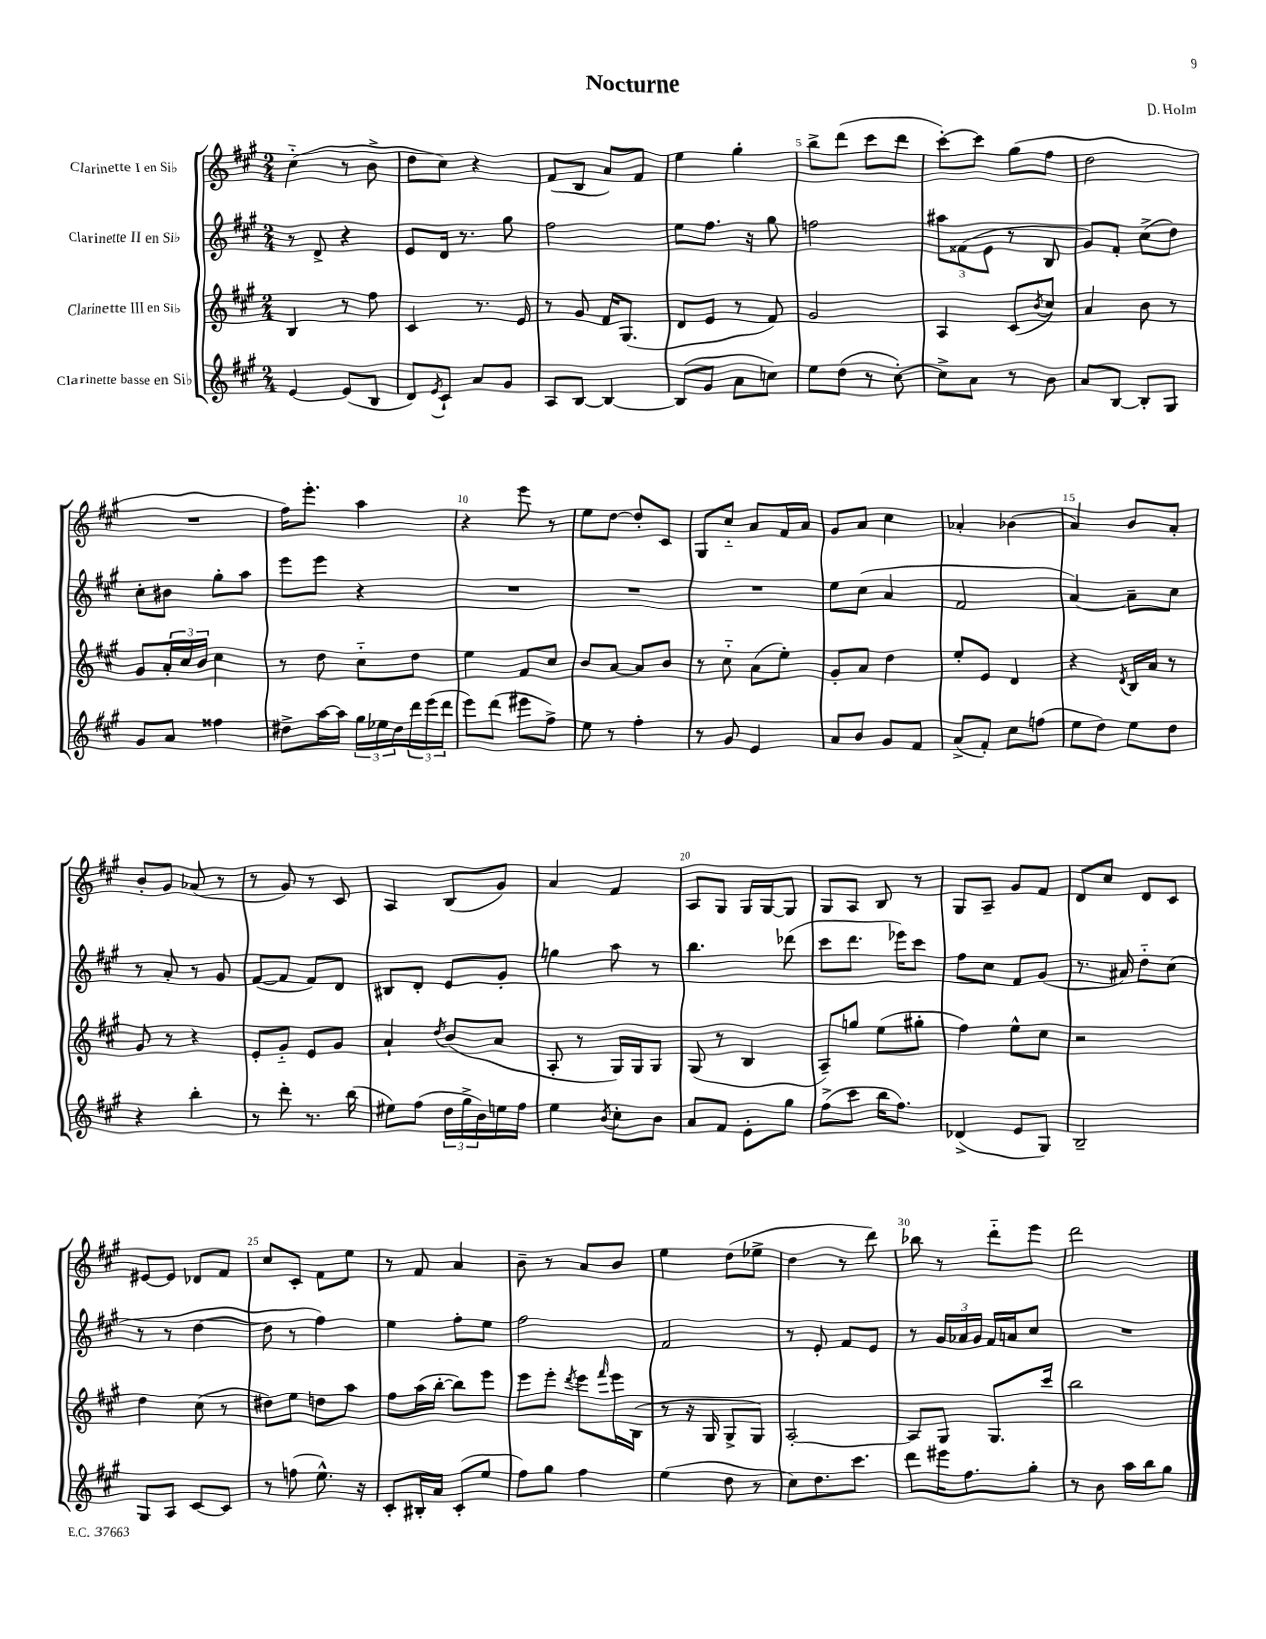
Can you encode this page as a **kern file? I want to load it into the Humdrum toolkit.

**kern	**kern	**kern	**kern
*staff4	*staff3	*staff2	*staff1
*clefG2	*clefG2	*clefG2	*clefG2
*k[f#c#g#]	*k[f#c#g#]	*k[f#c#g#]	*k[f#c#g#]
*M2/4	*M2/4	*M2/4	*M2/4
[4e/	4B/	8r	(4cc#'~\
.	.	8d^/	.
(8e/]L	8r	4r	8r
8B/J	8ff#\	.	8b^\
=	=	=	=
8d/L)	4c#/	8e/L	8dd\L
8qe/	.	.	.
8c#`/J	.	16d/Jk	8cc#\J)
.	.	8.r	.
8a/L	8.r	.	4r
8g#/J	.	8gg#\	.
.	16e/	.	.
=	=	=	=
8A/L	8r	2ff#\	(8f#/L
[8B/J	8g#/	.	8B/J
4B/_	16f#/LK	.	8a/L)
.	(8.G#/J	.	.
.	.	.	8f#/J
=	=	=	=
(8B/]L	8d/L	8ee\L	4ee\
8g#/J	8e/J	8.ff#\J	.
8a\L	8r	.	4gg#'\
.	.	16r	.
8cc\J)	8f#/)	8gg#\	.
=	=	=	=
8ee\L	2g#/	2ff\	8bb^\L
(8dd\J	.	.	(8ddd\J
8r	.	.	8ccc#\L
[8cc#'\)	.	.	8ddd\J
=	=	=	=
8cc#^\]L	4A/	12aa#\L	[8ccc#'\L)
.	.	(12f##\	.
8a\J	.	.	8ccc#\]J
.	.	12e\J	.
8r	(8c#/L	8r	(8gg#\L
.	8qb/	.	.
8b\	8cc#/J)	8B/	8ff#\J
=	=	=	=
8a/L	4a/	8g#/L)	2dd\
[8B/J	.	8f#'/J	.
8B'/]L	8b\	(8cc#^\L	.
8G#/J	8r	8dd\J)	.
=	=	=	=
8g#/L	8g#/L	8cc#'\L	2r
8a/J	24a'/L	8b#\J	.
.	24cc#/	.	.
.	24b/JJ	.	.
4ff##\	4cc#\	8gg#'\L	.
.	.	8aa\J	.
=	=	=	=
8dd#^\L	8r	8eee\L	16ff#\LK)
.	.	.	8.eee'\J
[16aa\L	8dd\	8eee\J	.
16aa\]JJ	.	.	.
24gg#\LL	8cc#'~\L	4r	4aa\
24ee-\	.	.	.
24dd#\	.	.	.
24ddd\	8dd\J	.	.
(24eee\	.	.	.
24ddd\JJ	.	.	.
=	=	=	=
8eee\L)	4ee\	2r	4r
(8ddd\J	.	.	.
8eee#\L	8f#/L	.	8eee\
8ff#^\J)	8cc#/J	.	8r
=	=	=	=
8ee\	8b/L	2r	8ee\L
8r	[8a/J	.	[8dd\J
4ff#'\	8a/]L	.	8dd'/]L
.	8b/J	.	8c#/J
=	=	=	=
8r	8r	2r	8G#/L
8g#/	8cc#'~\	.	8cc#'~/J
4e/	(8a\L	.	8a/L
.	8ee'\J)	.	16f#/L
.	.	.	16a/JJ
=	=	=	=
8a/L	8g#'/L	8ee\L	8g#/L
8b/J	8a/J	(8cc#\J	8a/J
8g#/L	4dd\	4a/	4cc#\
8f#/J	.	.	.
=	=	=	=
(8a^/L	8ee'/L	2f#/	4a-'/
8f#'/J)	8e/J	.	.
8cc#\L	4d/	.	(4b-\
(8ff\J	.	.	.
=	=	=	=
8ee\L	4r	[4a/)	4a/)
8dd\J)	.	.	.
.	8qd/	.	.
8ee\L	16B/LL	8a~\]L	8b/L
.	16a/JJ	.	.
8dd\J	8r	8cc#\J	8a'/J
=	=	=	=
4r	8g#/	8r	8b'/L
.	8r	8a'/	8g#/J
4bb'\	4r	8r	(8a-/
.	.	8g#/	8r
=	=	=	=
8r	8e'/L	([8f#/L	8r
8ddd'\	8g#'~/J	8f#/]J	8g#/)
8.r	8e/L	8f#/L)	8r
.	8g#/J	8d/J	8c#/
(16bb\	.	.	.
=	=	=	=
8ee#\L)	4a`/	8B#/L	4A/
(8ff#\J	.	8d'/J	.
.	8qdd/	.	.
24dd\LL	(8b/L	8e/L	(8B/L
24gg#^\	.	.	.
24b\)	.	.	.
16ee\	8a/J	8g#'/J	8g#/J)
16ff#\JJ	.	.	.
=	=	=	=
4ee\	8A'/	4gg\	4a/
.	8r	.	.
8qb/	.	.	.
8cc#'\L	16G#/LL)	8aa\	4f#/
.	16G#/J	.	.
8b\J	8G#/J	8r	.
=	=	=	=
8a/L	(8G#/	4.bb\	8A/L
8f#/J	8r	.	8G#/J
8e'\L	4B/	.	16G#/LL
.	.	.	[16G#/J
8gg#\J	.	(8ddd-\	8G#/]J
=	=	=	=
(8ff#^\L	8A~/L)	8ccc#\L	8G#/L
8ccc#\J	8gg/J	8.ddd\J	8A/J
16bb\LK	(8ee\L	.	8B/
8.ff#\J)	.	16eee-\LK)	.
.	8gg#'\J	8ccc#\J	8r
=	=	=	=
(4d-^/	4ff#\)	8ff#\L	8G#/L
.	.	8cc#\J	8A~/J
8e/L	8ee^^\L	8f#/L	8g#/L
8G#/J)	8cc#\J	(8g#/J	8f#/J
=	=	=	=
2B~/	2r	8.r	8d/L
.	.	.	8cc#/J
.	.	16a#/)	.
.	.	8dd'~\L	8d/L
.	.	(8cc#\J	8c#/J
=	=	=	=
8G#/L	4dd\	8r	[8e#/L
8A/J	.	8r	8e#/]J
[8c#/L	(8cc#\	[4dd\	8d-/L
8c#/]J	8r	.	8f#/J
=	=	=	=
8r	8dd#\L)	8dd\]	8cc#/L
(8ff\	8ee\J	8r	8c#'/J
8.ee^^\)	8dd\L	4ff#\)	8f#\L
.	8aa\J	.	8ee\J
16r	.	.	.
=	=	=	=
8c#'/L	8ff#\L	4ee\	8r
16B#'/L	(16aa\L	.	8f#/
16a/JJ	[16bb'\JJ	.	.
(8c#'/L	8bb\]L)	8ff#'\L	4a/
8ee/J	8eee\J	8ee\J	.
=	=	=	=
8ff#\L)	8eee\L	2ff#\	8b~\
8gg#\J	8eee'\J	.	8r
.	8qddd/	.	.
4ff#\	8eee\L	.	8a/L
.	16qqfff#/	.	.
.	16eee\L	.	8b/J
.	(16B\JJ	.	.
=	=	=	=
(4ee\	8r	2f#/	4ee\
.	16r	.	.
.	16G#/	.	.
8dd\	8G#^/L	.	(8dd\L
8r	8G#/J)	.	8ee-^\J
=	=	=	=
8cc#\L)	[2A'/	8r	4dd\
8.dd\	.	8e'/	.
.	.	8f#/L	8r
8.ccc#\J	.	.	.
.	.	8e/J	8ddd\)
=	=	=	=
8ddd\L	8A/]L	8r	8bb-\
16eee#\K	8G#/J	24g#/LL	8r
.	.	24a-/	.
8.ff#\	.	.	.
.	.	24g#/JJ	.
.	8.G#/L	16f#/LL	8ddd'~\L
.	.	16a/J	.
8gg#'\J	.	8cc#/J	8eee\J
.	16ccc#/Jk	.	.
=	=	=	=
8r	2bb\	2r	2ddd\
8b\	.	.	.
16aa\LL	.	.	.
16bb\J	.	.	.
8gg#\J	.	.	.
==	==	==	==
*-	*-	*-	*-
